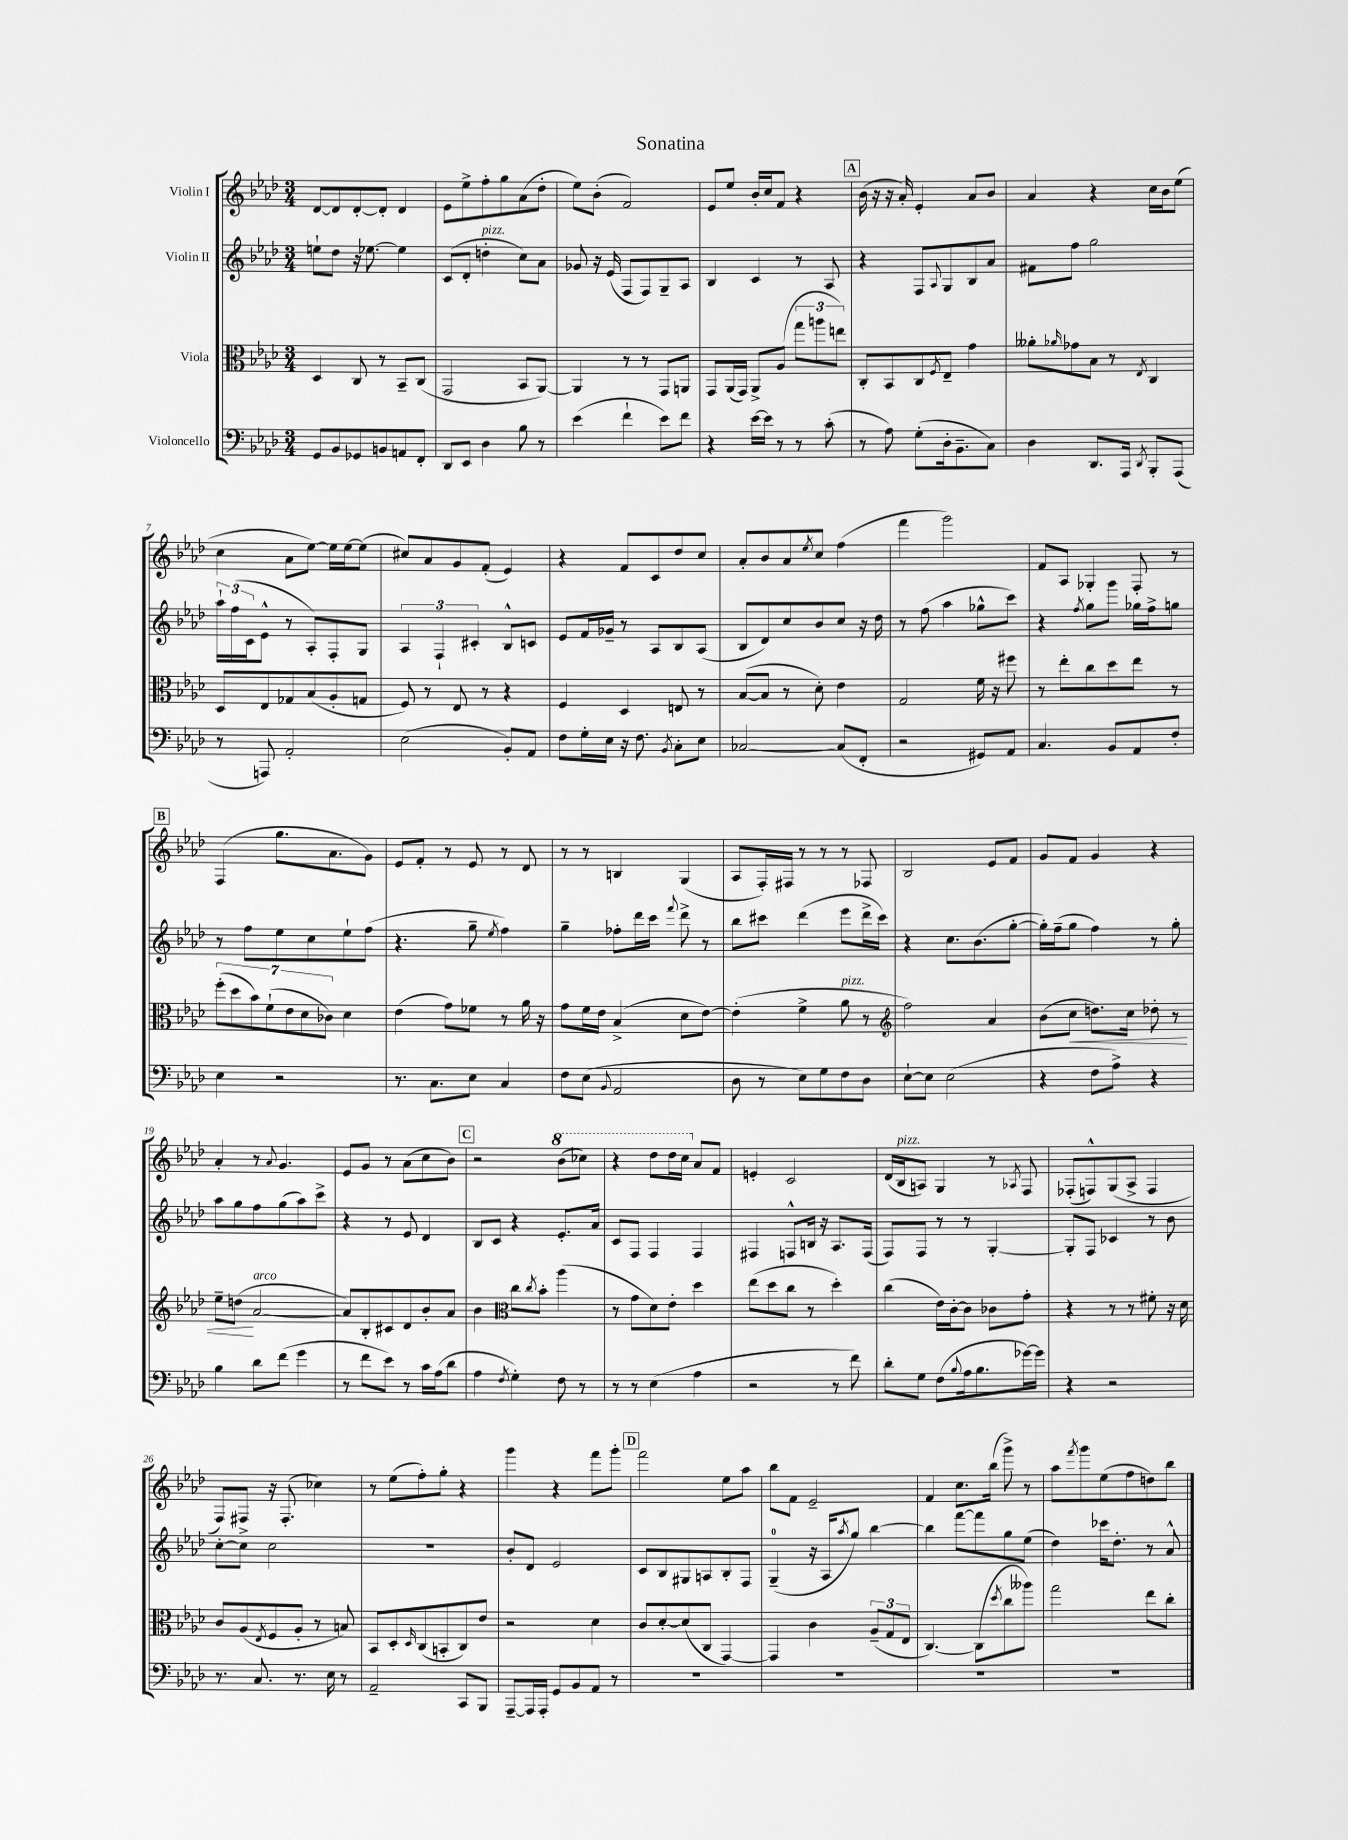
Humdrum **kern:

**kern	**kern	**kern	**kern
*staff4	*staff3	*staff2	*staff1
*clefF4	*clefC3	*clefG2	*clefG2
*k[b-e-a-d-]	*k[b-e-a-d-]	*k[b-e-a-d-]	*k[b-e-a-d-]
*M3/4	*M3/4	*M3/4	*M3/4
8GG	4D-	8ee`	[8d-
8BB-	.	8dd-	8d-]
8GG-	8C	16r	[8d-'
.	.	[8.ee-	.
8BB	8r	.	8d-']
8AA	8BB-~	4ee-]	4d-
8FF'	(8C	.	.
=	=	=	=
8DD-	2GG	(8c	8e-
8EE-	.	8d-'	8ee-^
4D-	.	4dd'	8ff'
.	.	.	8gg
8B-	8BB-	8cc)	(8a-
8r	[8AA-)	8a-	8dd-'
=	=	=	=
(4e-	4AA-]	8g-	8ee-)
.	.	16r	(8b-'
.	.	(16e-	.
4f`	8r	8F	2f)
.	8r	8F)	.
8e-)	8GG	8G~	.
8f	8AA	8A-	.
=	=	=	=
4r	8GG	4B-	8e-
.	(16AA-	.	8ee-
.	16GG)	.	.
[16e-	8AA-^	4c	16b-'
16e-]	.	.	16cc
8r	(8A-	.	8f
8r	12gg	8r	4r
.	12aa	.	.
(8c'	.	8A-	.
.	12ee)	.	.
=	=	=	=
8r	8C'	4r	(16b-
.	.	.	16r
8A-)	8BB-	.	16r
.	.	.	16a-')
(8G'	8C	8F	4e-'
.	8qF	8qqA-	.
16D-'	8E-~	8G	.
8.BB-~	.	.	.
.	4g	8B-	8a-
8C)	.	8a-	8b-
=	=	=	=
4D-	8a--'	8f#	4a-
.	16qqa-	.	.
.	8g-	8ff	.
8.DD-	8B-	2gg	4r
.	8r	.	.
16AAA-	.	.	.
8qDD-	8qE-	.	.
8BBB-'	4C	.	16cc
.	.	.	16b-
(8AAA-	.	.	(8ee-
=	=	=	=
8r	8D-	24aa-`	4cc
.	.	(24ff	.
.	.	24c	.
8AAA)	8E-	8e-^^	.
2AA-'	8G-	8r	8a-
.	(8B-	8A-')	[8ee-)
.	8A-'	8F'	16ee-]
.	.	.	[16ee-
.	8G	8G	(8ee-]
=	=	=	=
(2E-	8F)	6A-	8cc#)
.	8r	.	8a-
.	.	6F`	.
.	8E-	.	8g
.	.	6c#'	.
.	8r	.	(8f'
8BB-')	4r	8B-^^	4e-)
8AA-	.	8c	.
=	=	=	=
8F	4F	8e-	4r
16G'	.	16f	.
16E-	.	16g-~	.
16r	4D-	8r	8f
8.F	.	.	.
.	.	8A-	8c
8qBB-	.	.	.
8C'	8E	8B-	8dd-
8E-	8r	(8A-	8cc
=	=	=	=
[2C-	([8B-	8B-	8a-'
.	8B-]	8d-)	8b-
.	8r	8cc	8a-
.	.	.	8qee-
.	8d-')	8b-	8cc
(8C-]	4e-	8cc	(4ff
8FF'	.	16r	.
.	.	16dd-	.
=	=	=	=
2r	2G	8r	4fff
.	.	(8ff	.
.	.	4aa-	2ggg)
8GG#)	16f	8gg-^^	.
.	16r	.	.
8AA-	8ff#	8ccc)	.
=	=	=	=
4.C	8r	4r	8f
.	8ee-'	.	8A-
.	.	8qff	.
.	8cc	8gg	4G-'
8BB-	8dd-	8ggg	.
8AA-	8ee-	16gg-	8F'
.	.	16ff^	.
8F'	8r	8gg	8r
=	=	=	=
4E-	(14ff'	8r	(4F
.	14dd-	.	.
.	.	8ff	.
.	14b-)	.	.
.	(14f`	.	.
2r	.	8ee-	8.gg
.	14e-	.	.
.	14d-	.	.
.	.	8cc	.
.	14c-)	.	.
.	.	.	8.a-
.	4d-	8ee-`	.
.	.	(8ff	8g)
=	=	=	=
8.r	(4e-	4.r	8e-
.	.	.	8f'
8.C	.	.	.
.	8g)	.	8r
8E-	8f-	8gg~	8e-
.	.	8qee-	.
4C	8r	4ff)	8r
.	16a-	.	8d-
.	16r	.	.
=	=	=	=
8F	8g	4gg~	8r
(8E-	16f	.	8r
.	16e-	.	.
8qqBB-	.	.	.
2AA-	(4B-^	8ff-'	4B
.	.	16ddd-	.
.	.	16ccc	.
.	.	8qqfff	.
.	8d-	8ddd-^	(4G
.	[8e-)	8r	.
=	=	=	=
8D-	(4e-']	8bb-	8A-
8r	.	8ccc#	16F')
.	.	.	16F#
8E-)	4f^	(4ddd-	8r
8G	.	.	8r
8F	8a-	8eee-	8r
8D-	8r	16ddd-^	8F-
.	.	16ccc#)	.
=	=	=	=
*	*clefG2	*	*
[8E-`	2ff)	4r	2B-
8E-]	.	.	.
(2E-	.	8.cc	.
.	.	(8.b-	.
.	4a-	.	8e-
.	.	[8gg'	8f
=	=	=	=
4r	(8b-	16gg'])	8g
.	.	(16ff~	.
.	8cc	8gg	8f
8F	8.dd)	4ff)	4g
8A-^)	.	.	.
.	16cc	.	.
4r	8dd-'	8r	4r
.	8r	8gg'	.
=	=	=	=
4B-	8ee-~	8aa-	4a-'
.	(8dd	8gg	.
8d-	[2a-	8ff	8r
.	.	.	8qqa-
(8f	.	(8gg	4.g
4g	.	8aa-)	.
.	.	8ccc^	.
=	=	=	=
8r	8a-])	4r	8e-
8f	8B-'	.	8g
8e-)	8c#	8r	8r
8r	8d-	8e-	(8a-
16c	8b-'	4d-	8cc
(16A-	.	.	.
8d-	8a-	.	8b-)
=	=	=	=
4A-	4b-	8B-	2r
.	.	8c	.
*	*clefC3	*	*
8qF	.	.	.
4G')	8cc	4r	.
.	8qcc	.	.
.	8b-'	.	.
8F	(4aa-	8.e-'	(8bb-
8r	.	.	8ccc-)
.	.	16a-	.
=	=	=	=
8r	8r	8c	4r
8r	8g	8F	.
(4E-	8d-)	4F	8ddd-
.	8e-'	.	16ddd-
.	.	.	16ccc
4A-	4dd-	4F	8a-
.	.	.	8f
=	=	=	=
2r	(8ee-	4F#	4e'
.	8dd-	.	.
.	8cc	8F^^	2c
.	8r	16B	.
.	.	16r	.
8r	4dd-')	8.A-	.
8f)	.	.	.
.	.	(16F	.
=	=	=	=
8d-'	(4cc	8F)	(16d-
.	.	.	16B-
8G	.	8F	8A)
(8F	16e-)	8r	4G
.	[16c'	.	.
8qqB-	.	.	.
16A-	8c]	8r	.
8.B-	.	.	.
.	8c-	[4G'	8r
.	.	.	8qA-
[16g-)	8g'	.	8F
16g-]	.	.	.
=	=	=	=
4r	4r	8G']	(8F-'
.	.	8F	8F^^)
2r	8r	4c-	(8G
.	8r	.	8A-^
.	8f#'	8r	4F
.	16r	8b-	.
.	16d-	.	.
=	=	=	=
8.r	8c	[8cc'	8F)
.	(8A-	8cc^]	8F#
8.C	.	.	.
.	8qE-	.	.
.	8F	2cc	16r
.	.	.	(8.F#'
8.r	8A-'	.	.
.	8r	.	4cc-)
16E-	.	.	.
8r	8B)	.	.
=	=	=	=
2AA-~	8BB-	2.r	8r
.	8D-'	.	(8ee-
.	16qqD-	.	.
.	(8C	.	8ff')
.	8BB'	.	8gg'
8CC	8C)	.	4r
8BBB-	8e-	.	.
=	=	=	=
[8AAA-~	2r	8b-'	4ggg
16AAA-]	.	8d-	.
16AAA-'	.	.	.
8GG	.	2e-	4r
8BB-	.	.	.
8AA-	4d-	.	8fff
8r	.	.	8ggg'
=	=	=	=
2.r	8c	8c	2fff
.	[8d-'	8B-	.
.	(8d-]	8G#	.
.	8C	8A	.
.	[4GG)	8B-'	8ee-
.	.	8F	8aa-
=	=	=	=
2.r	4GG]	(4G~	8bb-
.	.	.	8f
.	4c	16r	2e-~
.	.	16A-	.
.	.	8qaa-	.
.	.	8gg)	.
.	(12A-~	[4bb-	.
.	12G	.	.
.	12E-	.	.
=	=	=	=
2.r	[4.C)	4bb-]	4f
.	.	[8fff	8.cc
.	(8C]	8fff]	.
.	.	.	(16bb-
.	8qdd-	.	.
.	8cc	8gg	8ggg^)
.	8aa--)	(8ee-	8r
=	=	=	=
2.r	2gg	4dd-)	8aa-
.	.	.	8qfff
.	.	.	8ggg
.	.	16ccc-	(8ee-
.	.	8.dd-'	.
.	.	.	8ff
.	8ee-	8r	8dd)
.	8cc'	8a-^^	8bb-
==	==	==	==
*-	*-	*-	*-
